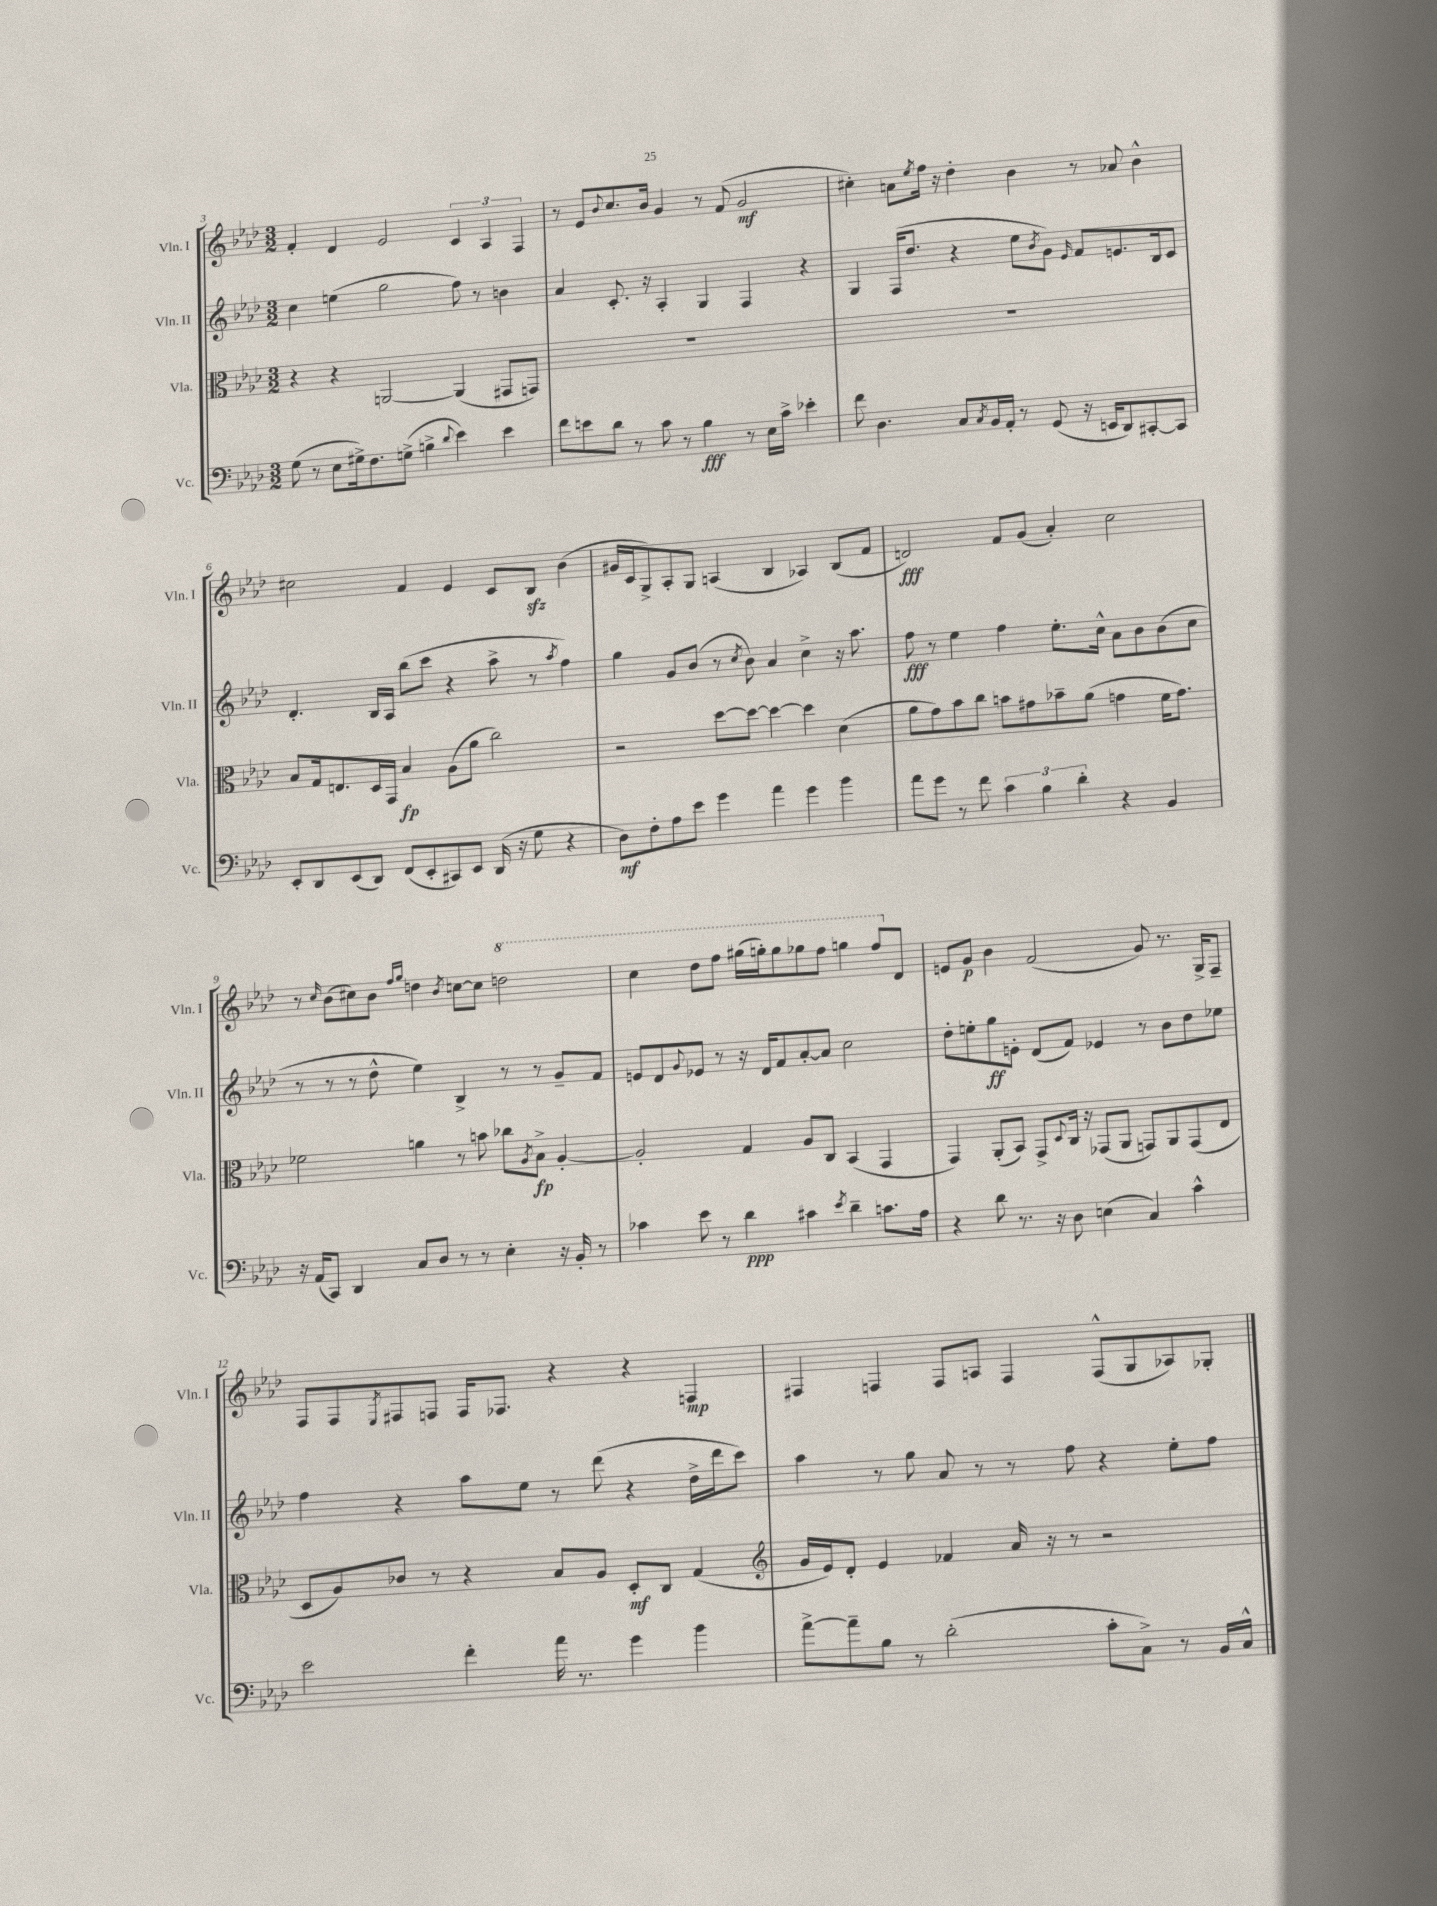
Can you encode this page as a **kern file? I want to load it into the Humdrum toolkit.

**kern	**kern	**kern	**kern
*staff4	*staff3	*staff2	*staff1
*clefF4	*clefC3	*clefG2	*clefG2
*k[b-e-a-d-]	*k[b-e-a-d-]	*k[b-e-a-d-]	*k[b-e-a-d-]
*M3/2	*M3/2	*M3/2	*M3/2
(8G	4r	4cc	4f'
8r	.	.	.
8E-	4r	(4ee	4d-
16G#^)	.	.	.
8.F	.	.	.
.	[2AA	2gg	2e-
(8G^	.	.	.
4B^	.	.	.
8qqd-	.	.	.
4e-)	(4AA]	8ff)	6c
.	.	8r	.
.	.	.	6A-
4e-	8GG#	4b	.
.	.	.	6F
.	8GG)	.	.
=	=	=	=
8f	1.r	4a-	8r
8e	.	.	8e-
.	.	.	8qqb-
8d-	.	8.c'	8.cc
8r	.	.	.
.	.	16r	16b-
8c	.	4A-'	4g
8r	.	.	.
4B-	.	4G	8r
.	.	.	(8f
8r	.	4F	2g
16E-	.	.	.
16c^	.	.	.
4e-'	.	4r	.
=	=	=	=
8f	1.r	4G	4cc#')
4.D-	.	.	.
.	.	(16F	8a
.	.	8.dd-	.
.	.	.	8qee-
.	.	.	16ff
.	.	.	16r
8C	.	4r	4dd-'
8qC	.	.	.
16BB-	.	.	.
16AA-'	.	.	.
8r	.	8ee-	4b-
.	.	8qb-	.
(8GG	.	8g)	.
.	.	16qqe-	.
16r	.	8f	8r
16EE	.	.	.
8DD-)	.	8.e	8a-
[8CC#'	.	.	4b-^^
.	.	16B-	.
8CC#]	.	8c	.
=	=	=	=
8EE-'	8B-	4.d-'	2cc#
8DD-	16G	.	.
.	8.E	.	.
(8EE-	.	.	.
8DD-)	16D-	16B-	.
.	16GG	16A-	.
(8FF	4B-	(8bb-	4f
8EE-'	.	8ccc	.
8CC#)	(8A-	4r	4e-
8EE-	8a-	.	.
(16DD-	2cc)	8aa-^	8c
16r	.	.	.
8G	.	8r	8B-
.	.	8qaa-	.
4r	.	4ff)	(4b-
=	=	=	=
8D-)	2r	4gg	16g#
.	.	.	16c
8F'	.	.	8G^)
8A-	.	8g	8A-'
8e-	.	(8b-	8G
4g	[8dd-	8r	(4A
.	.	8qcc	.
.	8dd-_	8b-)	.
4a-	4dd-_	4a-	4B-
4g	4dd-]	4cc^	4A-)
4b-	(4d-	16r	(8B-
.	.	8.aa-	.
.	.	.	8f
=	=	=	=
8a-	8a-	8ff	2d)
8g	8g)	8r	.
8r	8b-	4ee-	.
8f	8cc	.	.
6c	8b	4ff	8f
.	8g#	.	(8g
6B-	.	.	.
.	8b-~	8.ee-'	4a-')
6d-'	.	.	.
.	(8a-	.	.
.	.	16cc^^	.
4r	4g	8a-	2cc
.	.	8b-	.
4BB-	16f	(8b-	.
.	8.g)	.	.
.	.	8cc	.
=	=	=	=
16r	2f-	8r	8r
(16AA-	.	.	.
.	.	.	16qqcc
8CC)	.	8r	(8b-
4DD-	.	8r	8cc#)
.	.	8dd-^^	8b-
.	.	.	16qqff
.	.	.	16qqgg
8C	4a	4ee-)	4dd
8D-	.	.	.
.	.	.	8qb-
8r	8r	4B-^	[8cc
8r	8b	.	8cc]
4E-'	8cc-	8r	2ddd
.	8qA-	.	.
.	8B-^	8r	.
16r	[4A-'	8g~	.
16BB-'	.	.	.
8r	.	8f	.
=	=	=	=
4c-	2A-']	8e	4ccc
.	.	8d-	.
.	.	8qqg	.
8e-	.	8e-	8ddd-
8r	.	8r	8fff
4d-	4G	16r	(16ggg#
.	.	16d-	16ggg')
.	.	8f	8ggg
4c#	8A-	[8a-'	8ggg-
.	8C	8a-]	8fff
8qe-	.	.	.
4d-~	(4BB-	2cc	4ggg
8.c	4GG	.	8fff
.	.	.	8d-
16A-	.	.	.
=	=	=	=
4r	4GG)	8dd-'	8e
.	.	8ee'	8g
8d-	(8AA-'	8gg	4b-
8.r	8BB-)	8e'	.
.	8GG^	(8d-	(2f
16r	.	.	.
.	8qqD-	.	.
8D-	16C	8f)	.
.	16r	.	.
(4E	(8GG-	4e-	.
.	8AA-	.	.
4C)	8GG)	8r	8g)
.	8AA-	8b-	8.r
4c^^	(8GG	8dd-	.
.	.	.	16G^
.	8E-	8ee-	8F~
=	=	=	=
2e-	8D-	4ff	8F
.	8A-)	.	8F
.	.	.	8qE-
.	8c-	4r	8F#
.	8r	.	8F
4f'	4r	8aa-	16F
.	.	.	8.F-
.	.	8ee-	.
16a-	8B-	8r	4r
8.r	.	.	.
.	8A-	(8ddd-	.
4g	8D-'	4r	4r
.	8C	.	.
4b-	(4G	16dd-^	4F
.	.	16ddd-	.
.	.	8ccc)	.
=	=	=	=
*	*clefG2	*	*
[8a-^	16g	4aa-	4F#
.	16e-)	.	.
8a-~]	8d-'	.	.
8B-	4e-	8r	4F
8r	.	8gg	.
(2d-'	4f-	8a-	8F
.	.	8r	8A
.	16a-	8r	4F
.	16r	.	.
.	8r	8ff	.
8c'	2r	4r	(8F^^
8C^)	.	.	8G
8r	.	8ee-'	8A-)
16BB-	.	8ff	8G-'
16C^^	.	.	.
==	==	==	==
*-	*-	*-	*-
